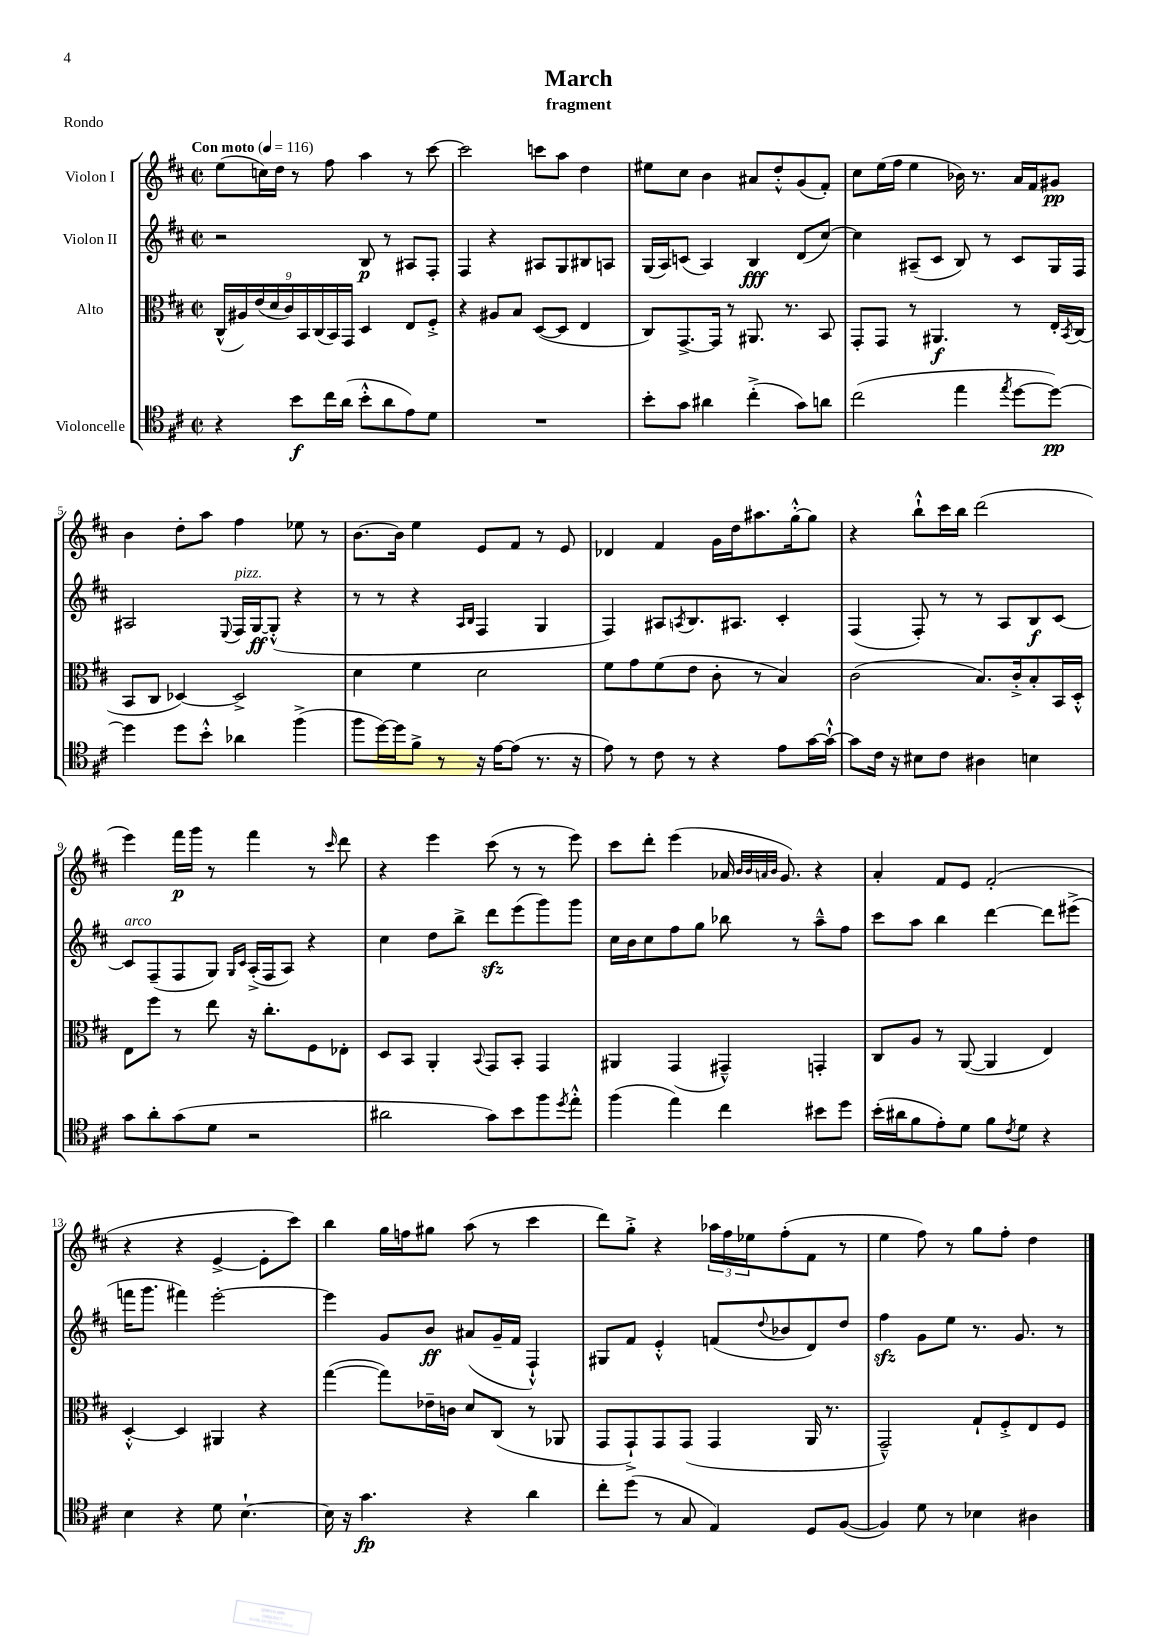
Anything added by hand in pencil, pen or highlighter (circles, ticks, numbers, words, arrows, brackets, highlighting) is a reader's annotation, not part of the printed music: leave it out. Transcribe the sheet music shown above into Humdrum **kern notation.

**kern	**kern	**kern	**kern
*staff4	*staff3	*staff2	*staff1
*clefC4	*clefC3	*clefG2	*clefG2
*k[f#c#]	*k[f#c#]	*k[f#c#]	*k[f#c#]
*M2/2	*M2/2	*M2/2	*M2/2
*met(c|)	*met(c|)	*met(c|)	*met(c|)
*MM116	*MM116	*MM116	*MM116
4r	(18C#^^	2r	(8ee
.	18A#)	.	.
.	(18e	.	.
.	.	.	16cc)
.	18d	.	.
.	.	.	16dd
.	18c#)	.	.
8b	.	.	8r
.	18BB	.	.
.	(18C#	.	.
16cc#	.	.	8ff#
.	18BB)	.	.
(16a	.	.	.
.	18GG	.	.
8b'^^	4D	8B	4aa
8a	.	8r	.
8e)	8E	8A#	8r
8d	8F#'^	8F#'	[8ccc#
=	=	=	=
1r	4r	4F#	2ccc#]
.	8A#	4r	.
.	8B	.	.
.	([8D	8A#	8ccc
.	8D]	8G	8aa
.	4E	8B#	4dd
.	.	8A	.
=	=	=	=
8b'	8C#)	(16G	8ee#
.	.	16A)	.
8g	[8.GG^	(8c	8cc#
4a#	.	4A)	4b
.	16GG]	.	.
.	8r	.	.
(4cc#'^	8.AA#	4B	8a#
.	.	.	8dd'^^
.	8.r	.	.
8g)	.	(8d	(8g
8a	8BB	[8cc#)	8f#')
=	=	=	=
(2cc#	8GG'	4cc#]	8cc#
.	8GG	.	(16ee
.	.	.	16ff#
.	8r	(8A#~	4ee
.	4.AA#	8c#	.
4ee	.	8B)	16b-)
.	.	.	8.r
.	.	8r	.
8qee	.	.	.
[8dd	8r	8c#	16a
.	.	.	16f#
8dd_)	16E'	16G	8g#
.	8qBB	.	.
.	(16C#	16F#	.
=	=	=	=
4dd]	8BB	2A#	4b
.	8C#	.	.
8dd	[4D-)	.	8dd'
8b'^^	.	.	8aa
.	.	8qqE	.
4a-	2D-^]	16F#	4ff#
.	.	[16G	.
.	.	(8G'^^]	.
(4ff#^	.	4r	8ee-
.	.	.	8r
=	=	=	=
8ff#	4d	8r	[8.b
[16dd)	.	8r	.
16dd]	.	.	16b]
8f#^	4f#	4r	4ee
8r	.	.	.
.	.	16qqA	.
.	.	16qqB	.
16r	2d	4F#	8e
[16e	.	.	.
(8e]	.	.	8f#
8.r	.	4G	8r
.	.	.	8e
16r	.	.	.
=	=	=	=
8e)	8f#	4F#)	4d-
8r	8g	.	.
8c#	(8f#	8A#	4f#
.	.	8qA	.
8r	8e	8.B	.
4r	8c#'	.	16g
.	.	8.A#	16dd
.	8r	.	8.aa#
8e	4B)	4c#'	.
.	.	.	[16gg'^^
[16g	.	.	8gg]
16g`^^_	.	.	.
=	=	=	=
8g]	(2c#	(4F#	4r
16c#	.	.	.
16r	.	.	.
8B#	.	8F#')	8bb`^^
8c#	.	8r	16ccc#
.	.	.	16bb
4A#	8.B)	8r	(2ddd
.	.	8A	.
.	16c#'^	.	.
4B	8B'	8B	.
.	16BB	[8c#	.
.	16D'^^	.	.
=	=	=	=
8g	8E	8c#]	4eee)
8a'	8ff#	(8F#~	.
(8g	8r	8F#	16fff#
.	.	.	16ggg
8d	8ee	8G)	8r
.	.	16qqG	.
.	.	16qqc#	.
2r	16r	(16A'^	4fff#
.	8.cc#'	16F#	.
.	.	8A)	.
.	8F#	4r	8r
.	.	.	16qqccc#
.	8E-'	.	8ddd
=	=	=	=
2a#	8D	4cc#	4r
.	8BB	.	.
.	4AA'	8dd	4eee
.	.	8bb^	.
.	8qqBB	.	.
8g)	8GG	8ddd	(8ccc#
8b	8BB'	(8eee	8r
8ff#	4GG	8ggg)	8r
8qdd	.	.	.
8ee'^^	.	8ggg	8eee)
=	=	=	=
(4ff#	4AA#	16cc#	8ccc#
.	.	16b	.
.	.	8cc#	8ddd'
4ee)	(4GG	8ff#	(4eee
.	.	8gg	.
4cc#	4GG#~^^)	8bb-	16a-
.	.	.	32qqb
.	.	.	32qqb
.	.	.	32qqa
.	.	.	32qqb
.	.	.	8.g)
.	.	8r	.
8b#	4GG'	8aa~^^	4r
8dd	.	8ff#	.
=	=	=	=
(16b'	8C#	8ccc#	4a'
16a#	.	.	.
8f#	8A	8aa	.
8e')	8r	4bb	8f#
8d	([8AA	.	8e
8f#	4AA]	[4ddd	(2f#'
8qc#	.	.	.
8d	.	.	.
4r	4E)	8ddd]	.
.	.	(8eee#^	.
=	=	=	=
4B	[4D'^^	16fff	4r
.	.	8.ggg	.
4r	4D]	4fff#)	4r
8d	4AA#	[2eee'	[4e^
[4.B`	.	.	.
.	4r	.	8e']
.	.	.	8ccc#)
=	=	=	=
16B]	([4gg	4eee]	4bb
16r	.	.	.
4.g	.	.	.
.	8gg])	8g	16gg
.	.	.	16ff
.	16e-~	8b	8gg#
.	16c	.	.
4r	8d	(8a#	(8aa
.	(8C#	16g~	8r
.	.	16f#	.
4a	8r	4F#`^^)	4ccc#
.	8AA-	.	.
=	=	=	=
8cc#'	8GG	8G#	8ddd)
(8dd	8GG`^)	8f#	8gg'^
8r	8GG	4e'^^	4r
8G	(8GG	.	.
4E)	4GG	(8f	24aa-
.	.	.	24ff#
.	.	.	24ee-
.	.	8qqdd	.
.	.	8b-	(8ff#'
8D	16AA	8d)	8f#
.	8.r	.	.
([8F#	.	8dd	8r
=	=	=	=
4F#])	2GG~^^)	4ff#	4ee
8d	.	8g	8ff#)
8r	.	8ee	8r
4B-	8G`	8.r	8gg
.	8F#'^	.	8ff#'
.	.	8.g	.
4A#	8E	.	4dd
.	8F#	8r	.
==	==	==	==
*-	*-	*-	*-
